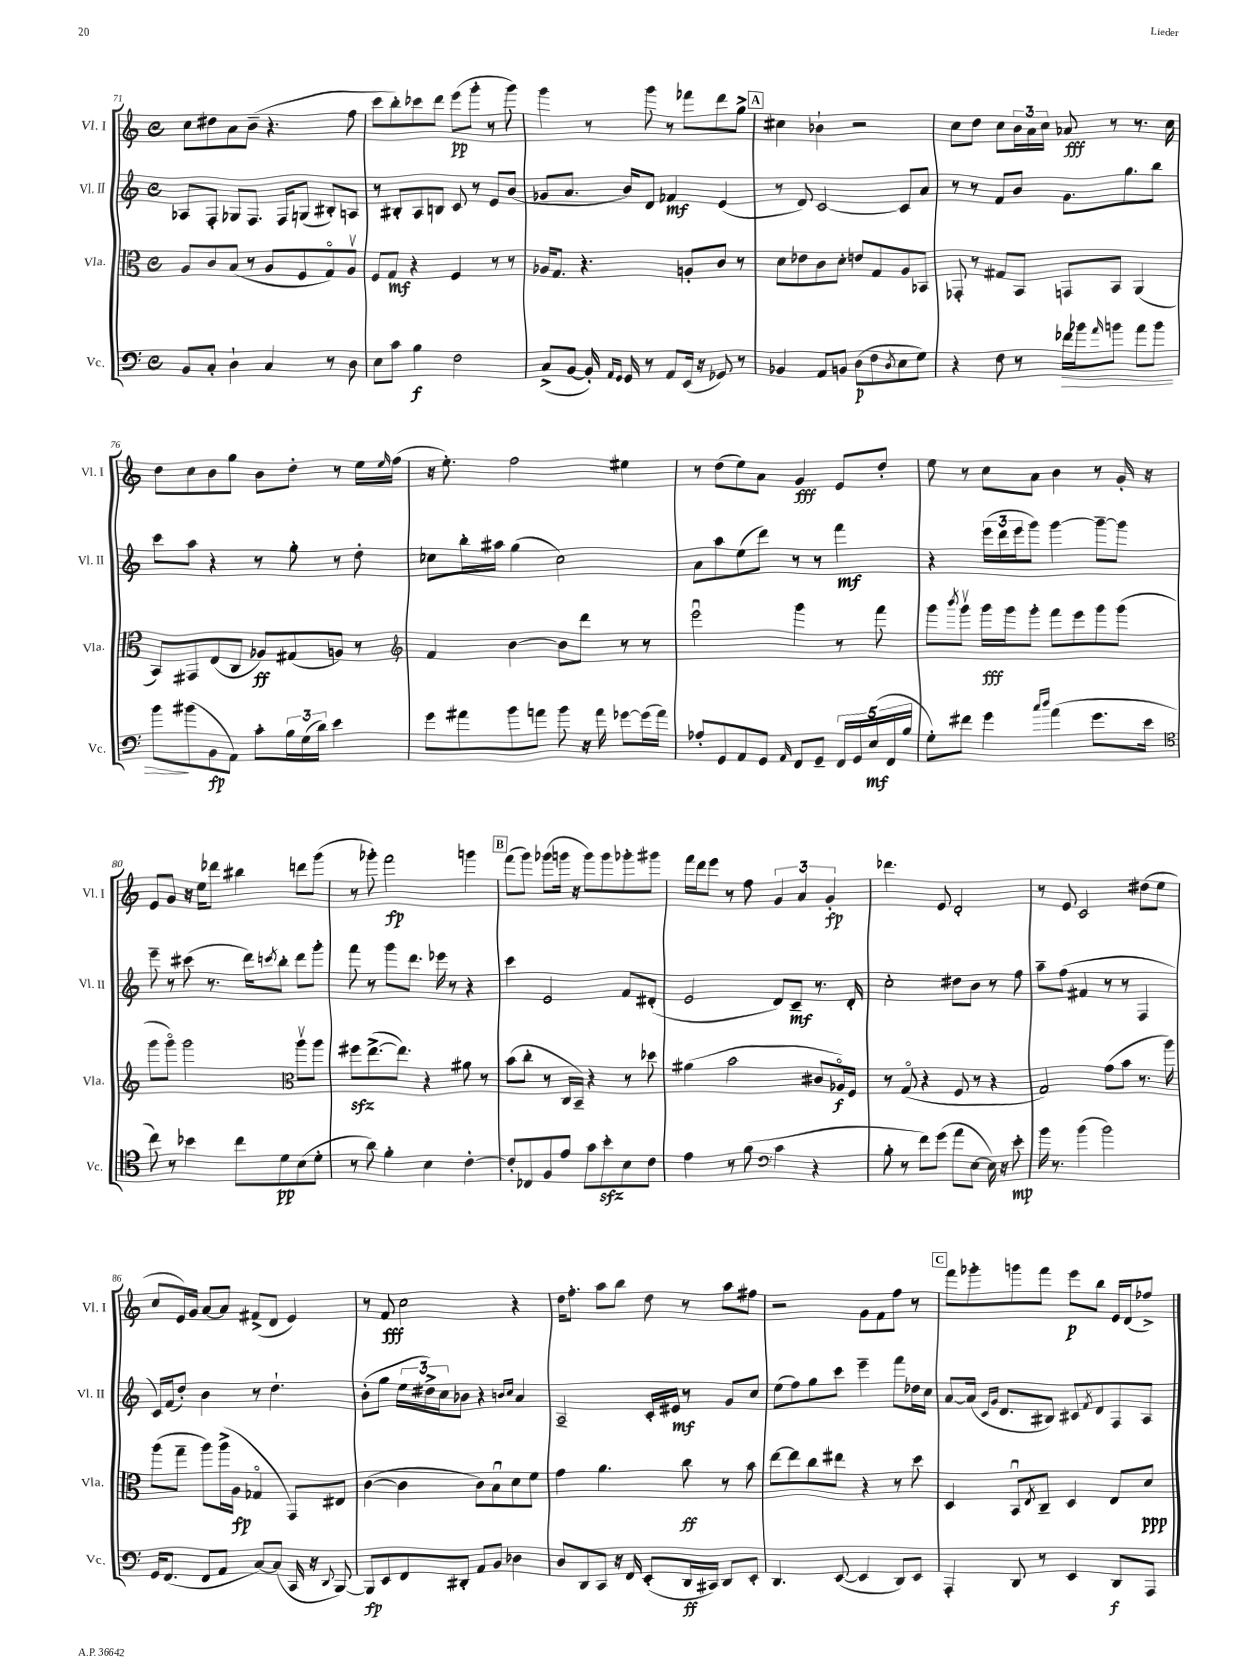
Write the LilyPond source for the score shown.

<<
\new StaffGroup <<
\new Staff = "s0" \with { instrumentName = "Vl. I" shortInstrumentName = "Vl. I" } {
    \clef treble \key c \major \defaultTimeSignature \time 4/4
    c''8 dis''8 a'8 b'8--( r4. f''8 |
    c'''8 b''8-.) ces'''8 d'''8 e'''8\pp( g'''8-. r8 g'''8) |
    g'''4 r8 g'''8 r8 fes'''8 d'''8 g''8-> |
    \mark \markup { \box "A" } cis''4 bes'4-! r2 |
    c''8 d''8 c''8 \tuplet 3/2 { b'16 a'16 c''16 } aes'8\fff r8 r8. c''16 |
    d''8 c''8 b'8 g''8 b'8 d''8-. r8 e''16 \grace { e''16 } f''16( |
    r16 e''8.-.) f''2 eis''4 |
    r8 d''8( e''8) a'8 g'4\fff e'8 d''8-. |
    e''8 r8 c''8 a'8 b'4 r8 g'16-. r16 |
    e'8 g'8 r16 e''16 des'''8 bis''4 d'''8 g'''8( |
    r8 ges'''8-.) f'''2\fp g'''4 |
    \mark \markup { \box "B" } f'''8( g'''8) ges'''8( g'''16 r16 g'''8) g'''8 ges'''8-. gis'''8 |
    f'''16 d'''16 e'''8 r8 f''8 \tuplet 3/2 { g'4 a'4 g'4-.\fp } |
    des'''4. e'8 d'2-. |
    r8 e'8 c'2 dis''8( e''8 |
    c''8 e'16) g'16 a'8~ a'8 fis'8->( d'8 e'4) |
    r8 f'8\fff c''2 r4 |
    d''16 f''8.-. a''8 b''8 d''8 r8 a''8 fis''8 |
    r2 g'8 f'8 f''8 r8 |
    \mark \markup { \box "C" } f'''8 ges'''8-. g'''8 f'''8 e'''8\p b''8 e'16 d'16( fes''8->) \bar "|." |
}
\new Staff = "s1" \with { instrumentName = "Vl. II" shortInstrumentName = "Vl. II" } {
    \clef treble \key c \major \defaultTimeSignature \time 4/4
    aes8 f8-. ges8 f8. f16 g8( bis8-.) a8 |
    r8 bis8-. a8 b8 c'8 r8 e'8 b'8( |
    ges'8 a'8. b'16) d'8 fes'4\mf e'4( |
    \mark \markup { \box "A" } r8 d'8) c'2~ c'8 a'8 |
    r8 r8 f'8 b'8 g'8. g''8. b''8 |
    c'''8 a''8 r4 r8 g''8-. r8 d''8-. |
    ces''8 b''16-. ais''16 g''4( ces''2) |
    a'8 a''8 e''8( d'''8) r8 r8 f'''4\mf |
    r4 \tuplet 3/2 { e'''16( d'''16 e'''16 } g'''8) g'''4~ g'''8~-- g'''8 |
    e'''8-- r8 cis'''8( r8. d'''16) \acciaccatura { c'''8 } b''8-. d'''8 g'''8-. |
    f'''8 r8 g'''8 d'''8. ees'''16 r8 r4 |
    \mark \markup { \box "B" } c'''4 e'2 f'8 dis'8-.( |
    e'2 d'8) c'8--\mf r8. d'16-. |
    c''2-. dis''8 b'8 r8 f''8 |
    a''8-- f''8( fis'4 r8 r8 f4 |
    c'16) f'16( d''8-.) b'4 r8 d''4.-! |
    b'8-.( g''8 \tuplet 3/2 { e''16 dis''16->) c''16 } bes'8 r4 \grace { b'16 c''16 } a'4 |
    a2-- c'16-. eis'16\mf r8 g'8 c''8 |
    e''8( f''8) g''8 c'''8 e'''4-- f'''8 des''16 c''16 |
    \mark \markup { \box "C" } a'8~ a'16( \grace { c'16 g'16 } d'8. bis8) cis'8 \acciaccatura { f'8 } d'8 f8 a8 \bar "|." |
}
\new Staff = "s2" \with { instrumentName = "Vla." shortInstrumentName = "Vla." } {
    \clef alto \key c \major \defaultTimeSignature \time 4/4
    a8 c'8 b8( r8 a8 f8 g8\flageolet) a8\upbow |
    f8 g8\mf r4 f4 r8 r8 |
    aes16 g8. r4. a8-. c'8 r8 |
    \mark \markup { \box "A" } d'8 ees'8 c'8 d'8-. e'8 g8 a8 bes,8 |
    ges,8-. r8 gis8 b,8 g,8 b,8 a,4( |
    b,8) gis,8 e8( c8 aes8\ff) gis8( a8) r8 |
    \clef treble f'4 b'4~ b'8 d'''8 r8 r8 |
    e'''2\downbow g'''4 r8 f'''8 |
    g'''8 \acciaccatura { b'''8 } g'''8\upbow g'''16\fff g'''16 g'''8-. f'''8 e'''8 g'''8 g'''8( |
    g'''8 g'''8\flageolet) g'''2 \clef alto a''8\upbow a''8 |
    fis''8\sfz e''8.~->( e''8.) r4 ais'8 r8 |
    \mark \markup { \box "B" } b'8( c''8-. r8 c16 b,16--) r4 r8 des''8 |
    ais'4( b'2 cis'8 aes16\flageolet\f) f16 |
    r8 g8\flageolet( r4 f8 r8 r4 |
    g2) g'8( b'8 r8. a''16) |
    a''8( g''8-- a''8) a''16->( a16\fp ges4\flageolet g,8) eis8 |
    c'4~( c'4 c'8) b8\downbow d'8 f'8 |
    g'4 a'4. c''8\ff r8 b'8 |
    e''8~ e''8 c''8 eis''8 r4 r8 d''8 |
    \mark \markup { \box "C" } d4 b,8\downbow \acciaccatura { e8 } c8-- d4 e8 d'8\ppp \bar "|." |
}
\new Staff = "s3" \with { instrumentName = "Vc." shortInstrumentName = "Vc." } {
    \clef bass \key c \major \defaultTimeSignature \time 4/4
    b,8 c8-. d4-! c4 r8 d8 |
    e8 c'8 b4\f f2 |
    c8->( b,8~ b,16-.) \grace { a,16 g,16 } g,16 r8 a,8 e,16( r16 ges,8) r8 |
    \mark \markup { \box "A" } bes,4 a,8 b,8 d8\p( f8 \acciaccatura { d8 } e8 g8) |
    r4 f8 r8 fes'16\> bes'16 \grace { a'16 } b'8 a'8 b'8 |
    b'8\! bis'8( b,8\fp a,8) c'8-. \tuplet 3/2 { b16 g16( d'16) } e'4 |
    g'8 ais'8 b'8 a'8 b'8 r16 a'16 ges'8~ ges'16( a'16) |
    aes8-. g,8 a,8 g,8 \grace { a,16 } f,8 g,8-- \tuplet 5/4 { f,16 g,16 e16\mf( f,16 b16 } |
    g8-.) fis'8 g'4 \grace { c''16 d''16 } a'4( g'8. e'16 |
    \clef tenor c''8) r8 bes'4 c''8 d'8\pp b8( d'8-. |
    r8 a'8) f'4-. b4 c'4~-. |
    \mark \markup { \box "B" } c'8-. ces8 f8 e'8 g'8 b'8-.\sfz b8 c'8 |
    e'4 r8 f'8( \clef bass c'4 r4 |
    b8-. r8 f'8) g'8( a'8 e8~ e16) r16 e'8-.\mp |
    b'16 r8. b'4( b'2) |
    g,16 f,8.( f,8 a,8 c8~) c8( c,16 r16 \appoggiatura { d,8 } b,,8~) |
    b,,8\fp e,8 f,8 dis,8-. a,8 b,8 des4 |
    d8 d,8 c,8 r16 f,16 e,8-.( d,16\ff cis,16) d,8 e,8-. |
    d,4. e,8~( e,4 d,8) e,8 |
    \mark \markup { \box "C" } a,,4-. d,8 r8 e,4 d,8\f a,,8 \bar "|." |
}
>>
>>
\layout { \context { \Score currentBarNumber = #71 } }
